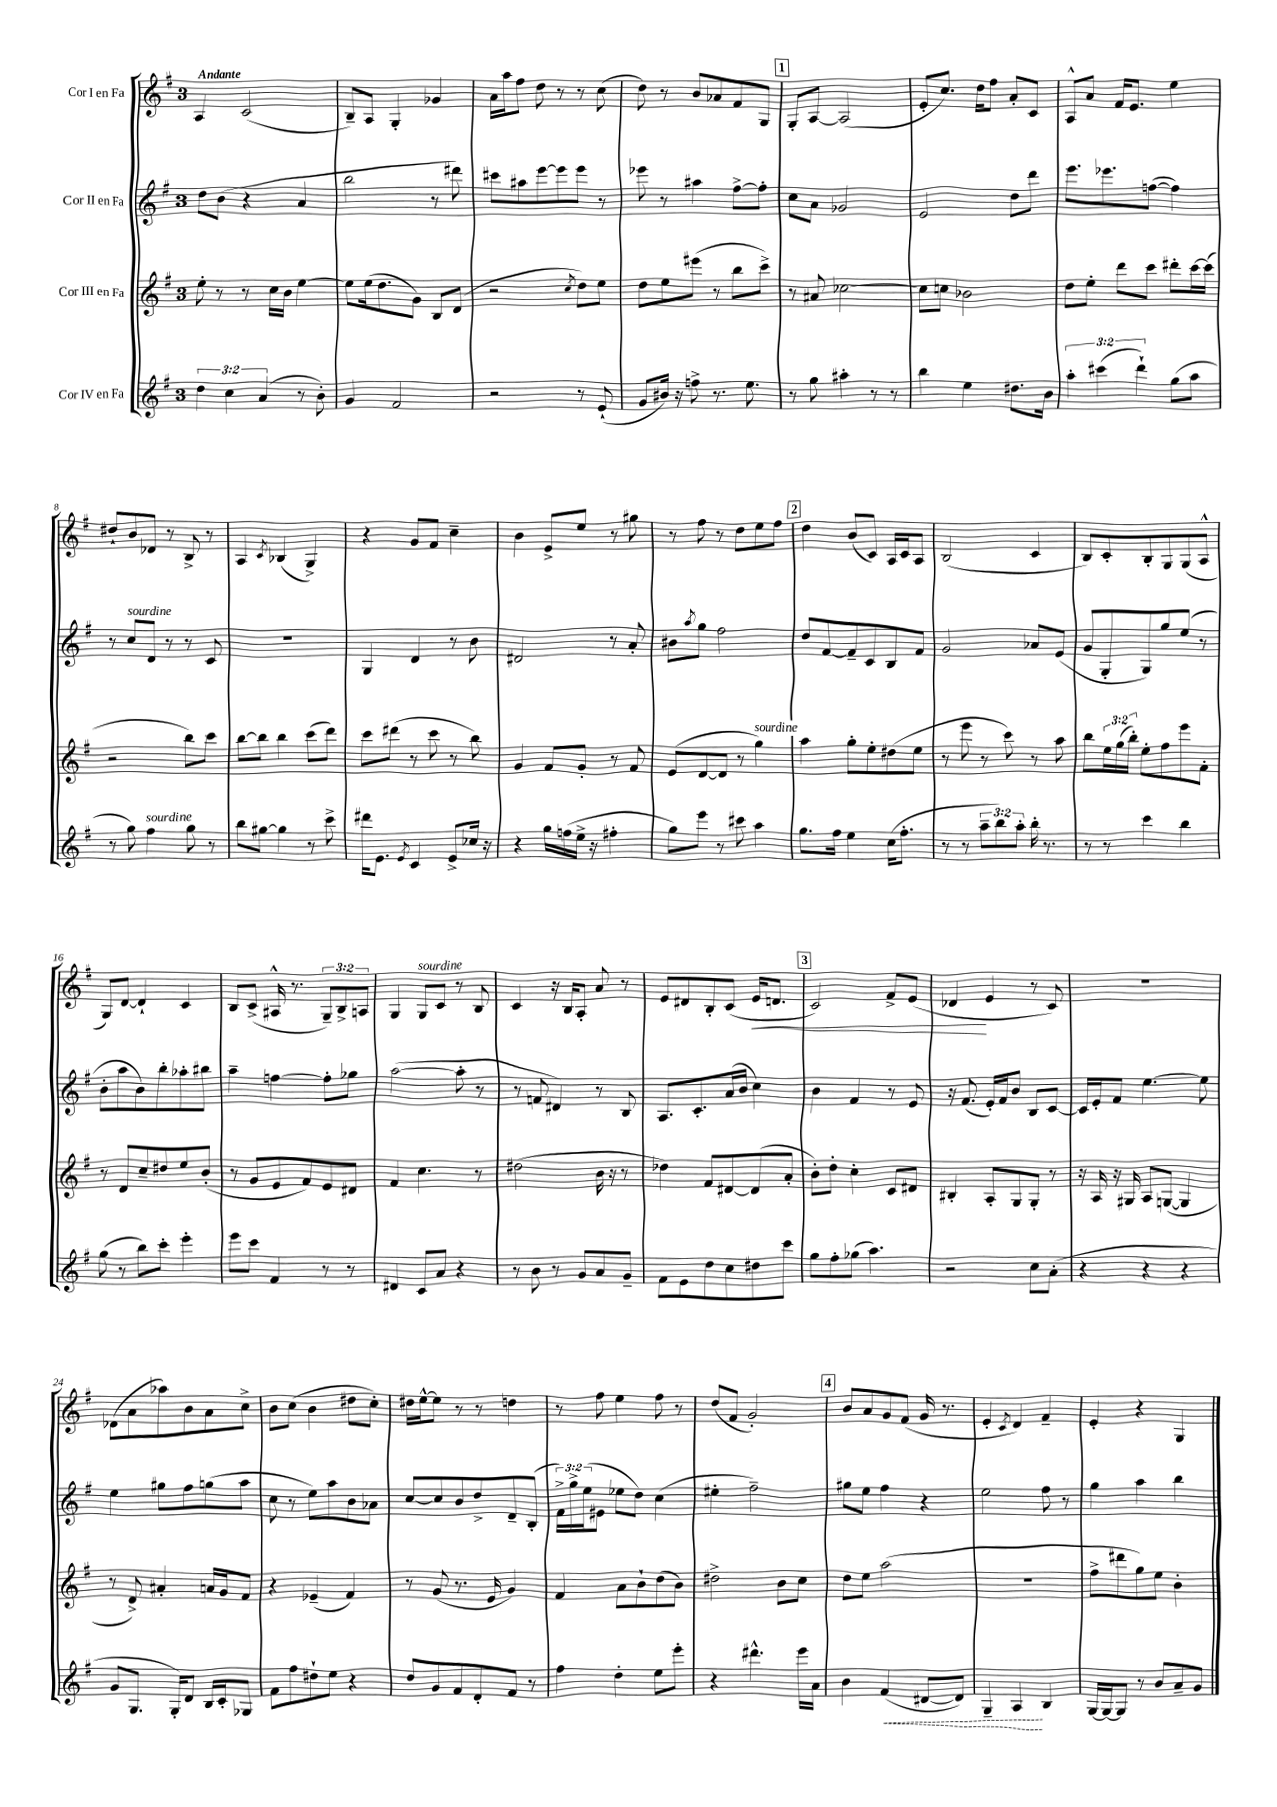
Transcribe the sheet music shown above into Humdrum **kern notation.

**kern	**dynam	**kern	**kern	**kern	**dynam
*part4	*part4	*part3	*part2	*part1	*part1
*staff4	*staff4	*staff3	*staff2	*staff1	*staff1
*I"Cor IV en Fa	*	*I"Cor III en Fa	*I"Cor II en Fa	*I"Cor I en Fa	*
*clefG2	*	*clefG2	*clefG2	*clefG2	*
*k[f#]	*	*k[f#]	*k[f#]	*k[f#]	*
*M3/4	*	*M3/4	*M3/4	*M3/4	*
=1	=1	=1	=1	=1	=1
!	!	!	!	!LO:TX:a:B:t=Andante	!
6dd\	.	8ee'\	8dd\L	4A/	.
.	.	8r	(8b\J	.	.
6cc\	.	.	.	.	.
.	.	8r	4r	(2c/	.
(6a/	.	.	.	.	.
.	.	16cc\LL	.	.	.
.	.	16b\JJ	.	.	.
8r	.	[4ee\	4a/	.	.
8b'\)	.	.	.	.	.
=2	=2	=2	=2	=2	=2
4g/	.	8ee\L]	2bb\	8B~/L)	.
.	.	(16ee\k	.	8A/J	.
.	.	8.dd\	.	.	.
2f#/	.	.	.	4G'/	.
.	.	8g\J)	.	.	.
.	.	8B/L	8r	4g-X/	.
.	.	(8d/J	8ddd#X\)	.	.
=3	=3	=3	=3	=3	=3
2r	.	2r	8ccc#X\L	16a\LL	.
.	.	.	.	16aa\J	.
.	.	.	8aa#X\	8ff#\J	.
.	.	.	[8eee\	8dd\	.
.	.	.	8eee\]	8r	.
.	.	8qcc/	.	.	.
8r	.	8dd\L)	8eee\J	8r	.
(8e`/	.	8ee\J	8r	(8cc\	.
=4	=4	=4	=4	=4	=4
8g/L	.	8dd\L	8eee-X\	8dd\)	.
16b#X/Jk)	.	8ee\	8r	8r	.
16r	.	.	.	.	.
8ffn^\	.	(8eee#X\J	4aa#X\	8b/L	.
8.r	.	8r	.	8a-X/	.
.	.	8bb\L	[8ff#^\L	8f#/	.
8.ee\	.	.	.	.	.
.	.	8ccc^\J)	8ff#'\J]	8G/J	.
!!LO:REH:place=s1:t=1
=5	=5	=5	=5	=5	=5
8r	.	8r	8cc\L	8G'/L	.
8gg\	.	8a#X/	8a\J	[8A/J	.
4aa#X'\	.	[2cc-X\	2g-X/	(2A/]	.
8r	.	.	.	.	.
8r	.	.	.	.	.
=6	=6	=6	=6	=6	=6
4bb\	.	8cc-\L]	2e/	8e'/L	.
.	.	8ccn\J	.	8.cc/J)	.
4ee\	.	2b-X\	.	.	.
.	.	.	.	16dd\KL	.
.	.	.	.	8ff#\J	.
8.dd#X\L	.	.	8dd\L	8a'/L	.
.	.	.	8ddd\J	8c/J	.
16b\Jk	.	.	.	.	.
=7	=7	=7	=7	=7	=7
6aa'\	.	8dd\L	8.eee\L	8A^^/L	.
.	.	8ee'\J	.	8a/J	.
(6ccc#X\	.	.	.	.	.
.	.	.	8.eee-X\	.	.
.	.	8ddd\L	.	16f#/KL	.
.	.	.	.	8.e/J	.
6ddd`\)	.	.	.	.	.
.	.	8ccc\J	([8ffn\J	.	.
(8gg\L	.	8ddd#X'\L	4ff\])	4ee\	.
8aa\J	.	[16ccc\L	.	.	.
.	.	(16ccc\JJ]	.	.	.
!!LO:LB:g=z
=8	=8	=8	=8	=8	=8
8r	.	2r	8r	8dd#X`/L	.
!	!	!	!LO:TX:a:i:t=sourdine	!	!
8gg\)	.	.	8cc/L	8b/	.
!LO:TX:a:i:t=sourdine	!	!	!	!	!
4ff#\	.	.	8d/J	8d-X/J	.
.	.	.	8r	8r	.
8gg\	.	8bb\L)	8r	8B^/	.
8r	.	8ccc\J	8c/	8r	.
=9	=9	=9	=9	=9	=9
8bb\L	.	[8bb\L	2.r	4A/	.
[8gg#X\J	.	8bb\J]	.	.	.
.	.	.	.	8qc/	.
4gg#\]	.	4bb\	.	(4B-X/	.
8r	.	(8ccc\L	.	4G^/)	.
8ccc^\	.	8ddd\J)	.	.	.
=10	=10	=10	=10	=10	=10
16ddd#X\KL	.	8ccc\L	4G/	4r	.
8.e\J	.	.	.	.	.
.	.	(8ddd#X\J	.	.	.
8qe/	.	.	.	.	.
4c/	.	8r	4d/	8g/L	.
.	.	8ccc\	.	8f#/J	.
8e^/L	.	8r	8r	4cc~\	.
16cc-X/Jk	.	8bb\)	8b\	.	.
16r	.	.	.	.	.
=11	=11	=11	=11	=11	=11
4r	.	4g/	2d#X/	4b\	.
16gg\LL	.	8f#/L	.	8e^/L	.
(16ffn\	.	.	.	.	.
16ee^\JJ	.	8g'/J	.	8ee/J	.
16r	.	.	.	.	.
4ff#X'\	.	8r	8r	8r	.
.	.	8f#/	8a'/	8gg#X\	.
=12	=12	=12	=12	=12	=12
8gg\L)	.	(8e/L	8b#X\L	8r	.
.	.	.	8qaa/	.	.
8eee\J	.	[8d/	8gg\J	8ff#\	.
8r	.	8d/J]	2ff#\	8r	.
8ccc#X\	.	8r	.	8dd\L	.
!	!	!LO:TX:a:i:t=sourdine	!	!	!
4aa\	.	4gg\)	.	8ee\	.
.	.	.	.	8ff#\J	.
!!LO:REH:place=s1:t=2
=13	=13	=13	=13	=13	=13
8.gg\L	.	4aa\	8dd/L	4dd\	.
.	.	.	[8f#/	.	.
16ff#\Jk	.	.	.	.	.
4ee\	.	8gg'\L	8f#~/]	(8b/L	.
.	.	8ee'\	8c/	8c/J)	.
(16cc\KL	.	(8dd#X\	8B/	16A/LL	.
8.ff#'\J	.	.	.	16c/J	.
.	.	8ee\J	8f#/J	8A/J	.
=14	=14	=14	=14	=14	=14
8r	.	8r	2g/	(2B/	.
8r	.	8eee\	.	.	.
12aa~\L	.	8r	.	.	.
12bb\)	.	.	.	.	.
.	.	8ccc\)	.	.	.
12aa'\J	.	.	.	.	.
16bb'\	.	8r	8a-X/L	4c/	.
8.r	.	.	.	.	.
.	.	8aa\	(8e/J	.	.
=15	=15	=15	=15	=15	=15
8r	.	8bb\L	8g/L	8B/L)	.
8r	.	24ee\L	8G'/	8c'/	.
.	.	(24gg\	.	.	.
.	.	24bb'\JJ)	.	.	.
4ccc\	.	8ee'\L	8G/)	8B'/	.
.	.	8ff#\	8gg/	8G/	.
4bb\	.	8eee\	(8ee/J	(8G/	.
.	.	8f#'\J	8r	8A^^/J	.
!!LO:LB:g=z
=16	=16	=16	=16	=16	=16
(8gg\	.	8r	8b'\L	8G/L)	.
8r	.	8d/L	8aa\	[8d/J	.
8bb\L)	.	8cc~/	8b\)	4d`/]	.
8ccc'\J	.	8dd#X/	8bb'\	.	.
4eee'\	.	8ee/	8aa-X'\	4c/	.
.	.	(8b'/J	8bb#X\J	.	.
=17	=17	=17	=17	=17	=17
8eee\L	.	8r	4aa~\	8B/L	.
8ccc\J	.	8g/L	.	(8c^/J	.
4f#/	.	8e/	[4ffn\	16A#X^^/	.
.	.	.	.	8.r	.
.	.	8f#/)	.	.	.
8r	.	8e/	8ff'\L]	12G~/L)	.
.	.	.	.	12B^/	.
8r	.	8d#X/J	8gg-X\J	.	.
.	.	.	.	12An/J	.
=18	=18	=18	=18	=18	=18
4d#X/	.	4f#/	([2aa\	4G/	.
!	!	!	!	!LO:TX:a:i:t=sourdine	!
8c/L	.	4.cc\	.	8G/L	.
8a/J	.	.	.	8c/J	.
4r	.	.	8aa'\]	8r	.
.	.	8r	8r	8B/	.
=19	=19	=19	=19	=19	=19
8r	.	(2dd#X\	8r	4c/	.
8b\	.	.	8fn/	.	.
8r	.	.	4d#X/)	16r	.
.	.	.	.	16B/KL	.
8g/L	.	.	.	8A'/J	.
8a/	.	16b\	8r	8a/	.
.	.	16r	.	.	.
8g~/J	.	8r	8B/	8r	.
=20	=20	=20	=20	=20	=20
8f#\L	.	4dd-X\)	8.A/L	8e/L	.
8e\	.	.	.	8d#X/	.
.	.	.	8.c'/	.	.
8dd\	.	8f#/L	.	8B'/	.
8cc\	.	[8d#X/	(16a/L	(8c/J	.
.	.	.	16b/JJ	.	.
!	!	!	!	!	!LO:HP:b
8dd#X\	.	(8d#/]	4cc\)	16e/KL	<
.	.	.	.	8.dn/J	.
8ccc\J	.	8a'/J	.	.	.
!!LO:REH:place=s1:t=3
=21	=21	=21	=21	=21	=21
8gg\L	.	8b'\L)	4b\	2c/)	.
8ff#'\	.	8dd'\J	.	.	.
(8gg-X\J	.	4cc'\	4f#/	.	.
4.aa\)	.	.	.	.	.
.	.	8c/L	8r	8f#^/L	.
.	.	8d#X/J	8e/	(8e/J	.
=22	=22	=22	=22	=22	=22
2r	.	4B#X'/	16r	4d-X/	.
.	.	.	(8.f#/	.	.
.	.	8A'/L	16e'/LL)	4e/	[
.	.	.	16f#/J	.	.
.	.	8G/	8b/J	.	.
8cc\L	.	8G'/J	8B/L	8r	.
(8a'\J	.	8r	[8c/J	8c/)	.
=23	=23	=23	=23	=23	=23
4r	.	16r	16c/LL]	2.r	.
.	.	16A/	16e'/J	.	.
.	.	16r	8f#/J	.	.
.	.	16G#X/	.	.	.
4r	.	8A/L	[4.ee\	.	.
.	.	([8Gn/J	.	.	.
4r	.	4G/]	.	.	.
.	.	.	8ee\]	.	.
!!LO:LB:g=z
=24	=24	=24	=24	=24	=24
8g/L	.	8r	4ee\	(8d-X\L	.
8.G/J	.	8d^/)	.	8a\	.
.	.	4a#X'/	8gg#X\L	8aa-X\)	.
16G'/KL)	.	.	.	.	.
8d/J	.	.	8ff#\	8b\	.
16B/LL	.	16an/LL	(8ggn\	8a\	.
16c'/J	.	16g/J	.	.	.
8G-X/J	.	8f#/J	8aa\J	8cc^\J	.
=25	=25	=25	=25	=25	=25
8f#\L	.	4r	8cc\	8b\L	.
8ff#\	.	.	8r	(8cc\J	.
8dd#X`\	.	(4e-X~/	8ee\L)	4b\	.
8ee\J	.	.	8aa\	.	.
4r	.	4f#/)	8b\	8dd#X\L	.
.	.	.	8a-X\J	8cc'\J)	.
=26	=26	=26	=26	=26	=26
8dd/L	.	8r	[8cc/L	16dd#X\LL	.
.	.	.	.	[16ee^^\J	.
8g/	.	(8g/	8cc/]	8ee\J]	.
8f#/	.	8.r	8b/	8r	.
8d'/	.	.	8dd^/	8r	.
.	.	16e/	.	.	.
8f#/J	.	4g/)	8d~/	4ddn\	.
8r	.	.	(8B'/J	.	.
=27	=27	=27	=27	=27	=27
4ff#\	.	4f#/	24f#^\LL)	8r	.
.	.	.	24gg^\	.	.
.	.	.	(24ee\J	.	.
.	.	.	8e#X\J	8ff#\	.
4dd'\	.	8a\L	8ee-X\L	4ee\	.
.	.	8b`\	8dd\J)	.	.
8ee\L	.	(8dd\	(4cc\	8ff#\	.
8eee'\J	.	8b\J)	.	8r	.
=28	=28	=28	=28	=28	=28
4r	.	2dd#X^\	4ee#X'\	(8dd/L	.
.	.	.	.	8f#/J	.
4.ddd#X^^\	.	.	2ff#~\)	2g'/)	.
.	.	8b\L	.	.	.
16eee\LL	.	8cc\J	.	.	.
16a\JJ	.	.	.	.	.
!!LO:REH:place=s1:t=4
=29	=29	=29	=29	=29	=29
4b\	.	8dd\L	8gg#X\L	8b/L	.
.	.	8ee\J	8ee\J	8a/	.
!	!LO:HP:b	!	!	!	!
(4f#/	<	(2aa\	4ff#\	8g/	.
.	.	.	.	(8f#/J	.
[8d#X/L	.	.	4r	16g/	.
.	.	.	.	8.r	.
8d#/J])	.	.	.	.	.
=30	=30	=30	=30	=30	=30
4G~/	.	2.r	2ee\	4e'/	.
.	.	.	.	8qc/	.
4A/	.	.	.	4d/)	.
4B/	[	.	8ff#\	4f#~/	.
.	.	.	8r	.	.
=31	=31	=31	=31	=31	=31
[16G/LL	.	8ff#^\L	4gg\	4e'/	.
16G/J_	.	.	.	.	.
8G/J]	.	8ddd#X\	.	.	.
8r	.	8gg\)	4aa\	4r	.
8b/L	.	8ee\J	.	.	.
8a~/	.	4b'\	4bb\	4G/	.
8g/J	.	.	.	.	.
==	==	==	==	==	==
*-	*-	*-	*-	*-	*-
